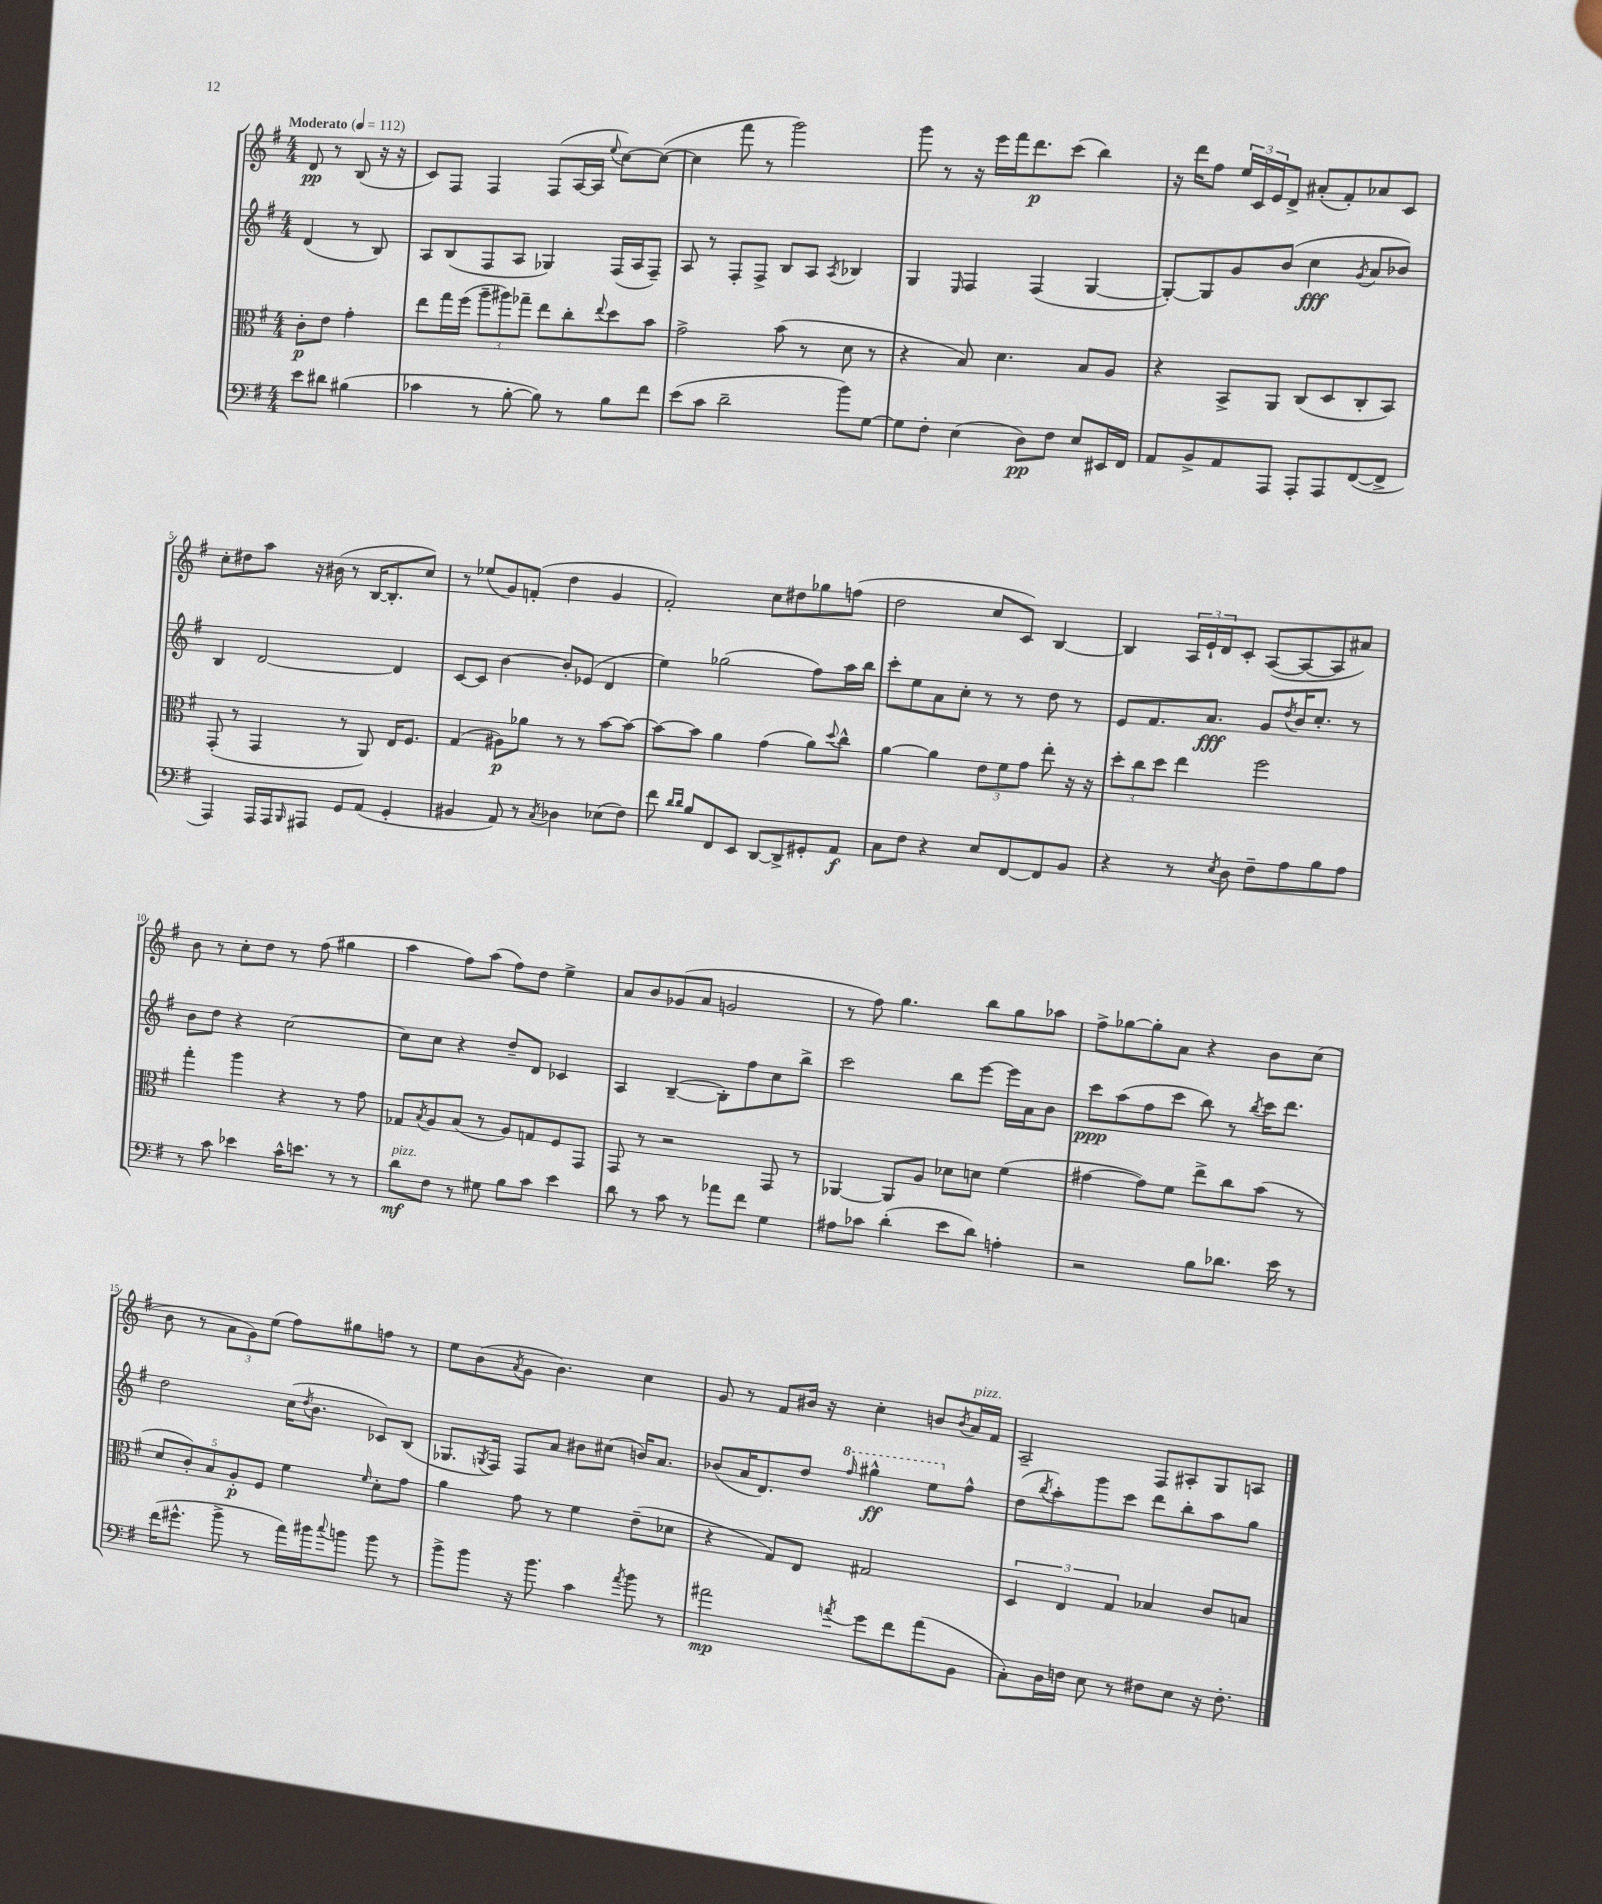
<<
\new StaffGroup <<
\new Staff = "s0" {
    \clef treble \key g \major \numericTimeSignature \time 4/4 \partial 2 \tempo "Moderato" 4 = 112
    d'8\pp r8 b8( r16 r16 |
    c'8) fis8 fis4 fis8( a16~ a16 \appoggiatura { e''8 } c''8~) c''8~( |
    c''4 fis'''8 r8 g'''2) |
    g'''8 r8 r16 e'''16 fis'''16 d'''8.\p c'''8( b''4) |
    r16 d'''16 fis''8 \tuplet 3/2 { e''16 c'16 e'16 } d'8-> ais'8-.( fis'8-.) aes'8 c'8 |
    c''8-. dis''8 a''8 r16 bis'16( r8 b16~ b8.-. c''8) |
    r8 ees''8( g'8) f'8-.( d''4 g'4 |
    fis'2-.) c''8 dis''8 ges''8 f''8( |
    d''2 c''8 c'8) b4~ |
    b4 \tuplet 3/2 { a16 e'16-! d'16 } c'8-. a8~( a8~ a8 ais'8) |
    b'8 r8 c''8-. d''8 r8 fis''8( gis''4 |
    a''4 fis''8) a''8( fis''8) d''8 e''4-> |
    a'8 b'8 ges'8( a'8 g'2 |
    r8 fis''8) g''4. b''8 g''8 aes''8 |
    fis''8-> ges''8~ ges''8-. a'8 r4 b'8 c''8( |
    b'8 r8 \tuplet 3/2 { a'8 g'8) e''8( } fis''8) gis''8 f''8 r8 |
    e''8 b'8( \acciaccatura { a'8 } g'8 b'4.) c''4 |
    g'8 r8 fis'8 bis'16 r16 c''4-. b'8 \acciaccatura { b'8 } a'16^\markup { \italic "pizz." } fis'16 |
    a2-- fis8 ais8-. g8 a8 \bar "|." |
}
\new Staff = "s1" {
    \clef treble \key g \major \numericTimeSignature \time 4/4 \partial 2
    d'4( r8 b8) |
    a8 b8( fis8 a8 ges4) fis16( a16 fis8--) |
    a8 r8 fis8-. fis8-> b8 a8 \acciaccatura { a8 } bes4 |
    g4 \grace { e16 } fis4 fis4( g4~ |
    g8~-.) g8 g'8 b'8( c''4\fff \acciaccatura { g'8 } a'8 bes'8) |
    b4 d'2~ d'4 |
    c'8~ c'8 b'4~ b'8-. ees'8( d'4 |
    e''4) ges''2( fis''8) a''16 b''16 |
    c'''8-. e''8 a'8 c''8-. r8 r8 d''8 r8 |
    e'8 fis'8. a'8.\fff g'8 \acciaccatura { d''8 } b'16 c''8.-. r8 |
    b'8 d''8 r4 c''2~ |
    c''8 c''8 r4 d''8-- d'8 ces'4 |
    a4 b4~--( b8-.) fis''8 c''8 b''8-> |
    c'''2 b''8 e'''8~ e'''16 a'16 b'8 |
    c'''8\ppp a''8( fis''8 c'''8 b''8) r8 \acciaccatura { b''8 } c'''16 d'''8. |
    d''2 c''16( \acciaccatura { d''8 } b'8. ces'8) b8( |
    ges8. \acciaccatura { g8 } fis16) fis8 a'8 bis'8 cis''8( b'16) a'8. |
    bes'8( a'16 d'8.) d''8 \ottava #1 \grace { fis'''16 } gis'''4-^\ff e'''8 \ottava #0 fis''8-^ |
    d''8( \acciaccatura { b''8 } a''8-.) g'''8 c'''8 d'''8 b''8-. a''8 g''8 \bar "|." |
}
\new Staff = "s2" {
    \clef alto \key g \major \numericTimeSignature \time 4/4 \partial 2
    c'8-.\p e'8 g'4-. |
    e''8 g''16 fis''16( \tuplet 3/2 { a''8-- ais''8) ges''8-- } e''8 c''8-. \appoggiatura { e''8 } d''8 b'8 |
    g'2-> b'8( r8 d'8 r8 |
    r4 b8) d'4. b8 a8 |
    r4 b,8-> a,8 c8( d8 c8-. b,8) |
    g,8-.( r8 g,4 r8 a,8) e16 fis8. |
    g4( ais8\p) aes'8 r8 r8 b'8~ b'8~ |
    b'8~ b'8 a'4 g'4( a'8) \appoggiatura { d''8 } c''8-^ |
    a'4~ a'4 \tuplet 3/2 { e'8 fis'8 g'8 } e''8-. r16 r16 |
    \tuplet 3/2 { d''8-. c''8 d''8 } e''4 fis''2 |
    g''4-. a''4 r4 r8 g'8 |
    ges8 \acciaccatura { b8 } a8 b8( r8 a8) g8 fis8 g,8 |
    g,8 r8 r2 g,8 r8 |
    aes,4~ aes,8 a8 des'8 d'8 fis'4( |
    gis'4~ gis'8) fis'8 e''8-> c''8 b'8( r8 |
    \tuplet 5/4 { d'8 c'8-.) b8 a8-.\p fis8 } fis'4 \grace { fis'16 } d'8-. g'8 |
    a'4 g'8 r8 fis'4 e'8--( des'8 |
    r4 g8) e8 gis2 |
    \tuplet 3/2 { d4 e4 g4 } bes4 c'8 b8 \bar "|." |
}
\new Staff = "s3" {
    \clef bass \key g \major \numericTimeSignature \time 4/4 \partial 2
    e'8 dis'8 bis4( |
    ces'4 r8 b8~-. b8) r8 b8 fis'8 |
    e'8( c'8 d'2-- b'8) g8~ |
    g8 fis8-. e4( d8\pp) fis8 e8 eis,16 fis,16 |
    a,8 b,8-> a,8 a,,8 a,,8-. a,,8 fis,8~( fis,8-> |
    a,,4) a,,16 a,,16 \grace { b,,16 } ais,,8 g,8 a,8( g,4-. |
    bis,4 a,8) r8 \acciaccatura { c8 } des4 ees8( fis8) |
    fis'8 \grace { d'16 d'16 } b8 fis,8 e,8 d,8~ d,8-> gis,8-. a,8\f |
    c8 fis8 r4 e8 fis,8~ fis,8 b,8 |
    r4 r8 \acciaccatura { e8 } d8 fis8-- a8 b8 a8 |
    r8 c'8 ees'4 c'16-^ e'8. r8 r8 |
    d'8\mf^\markup { \italic "pizz." } fis8 r8 gis8 b8 c'8 e'4 |
    d'8 r8 c'8 r8 aes'8 fis'8 g4 |
    ais8 ces'8 d'4-.( e'8 d'8) a4-. |
    r2 b8 des'8. e'16 r8 |
    fis'16( gis'8.-^ b'8-> r8 a'16) bis'16 \appoggiatura { c''8 } b'8 b'8 r8 |
    b'8-> b'8 r16 b'8. c'4 \acciaccatura { a'8 } b'8 r8 |
    ais'2\mp \acciaccatura { a'8 } g'8 fis'8 a'8( b,8 |
    c8-.) d16 f16 e8 r8 fis8 e8 r16 fis8.-. \bar "|." |
}
>>
>>
